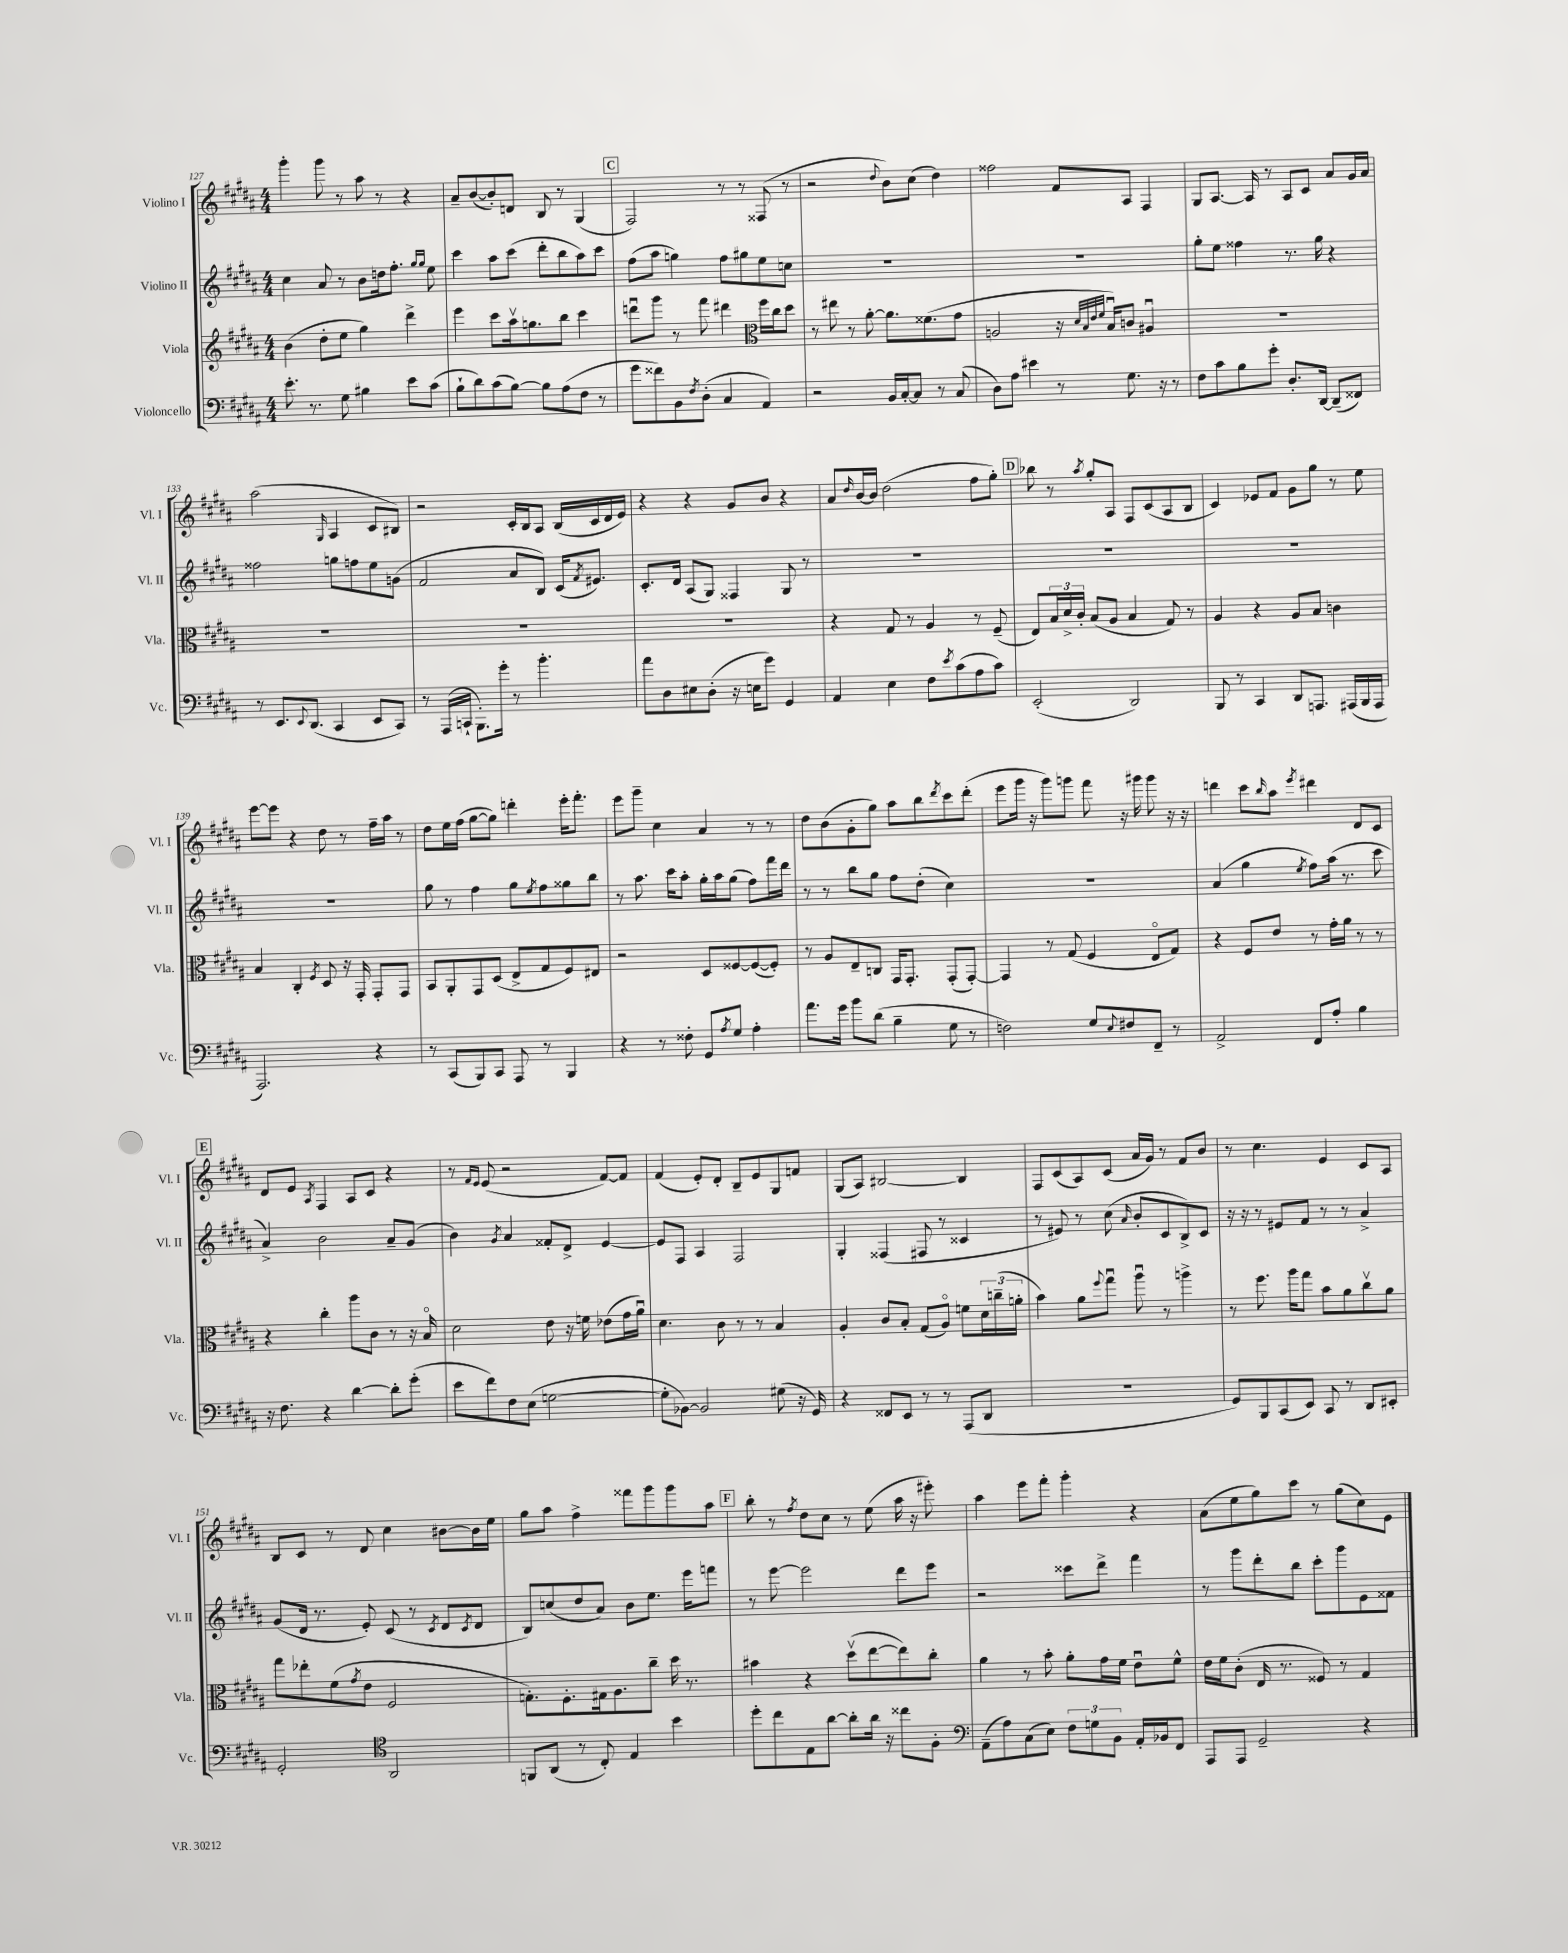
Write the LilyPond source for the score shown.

<<
\new StaffGroup <<
\new Staff = "s0" \with { instrumentName = "Violino I" shortInstrumentName = "Vl. I" } {
    \clef treble \key b \major \numericTimeSignature \time 4/4
    gis'''4-. gis'''8 r8 ais''8 r8 r4 |
    ais'8-- b'8~( b'8-.) d'8 b8 r8 gis4( |
    \mark \markup { \box "C" } fis2) r8 r8 fisis8( r8 |
    r2 \appoggiatura { dis''8 } b'8) cis''8( dis''4) |
    fisis''2 fis'8 ais8 fis4 |
    gis8 ais8.~ ais16 r8 ais8 cis'8 ais'8 gis'16 ais'16 |
    ais''2( \grace { gis16 } ais4 cis'8 bis8) |
    r2 cis'16-. b16 ais8 b16( cis'16 dis'16 e'16) |
    r4 r4 gis'8 b'8 r4 |
    ais'8 \grace { dis''16 } b'16~ b'16 dis''2( fis''8 gis''8-.) |
    \mark \markup { \box "D" } bes''8 r8 \acciaccatura { ais''8 } gis''8-. ais8 fis8 cis'8( ais8 b8 |
    cis'4) ees'8 fis'8 gis'8 gis''8 r8 e''8 |
    e'''8~ e'''8 r4 dis''8 r8 fis''16-- ais''16 r8 |
    dis''8 e''16 fis''16( gis''8~ gis''8) d'''4-. e'''16-. fis'''8.-. |
    e'''8 gis'''8-- cis''4 ais'4 r8 r8 |
    dis''8 b'8( gis'8-. gis''8) ais''8 b''8 \acciaccatura { dis'''8 } cis'''8 dis'''8-.( |
    e'''8 gis'''16 r16 gis'''8) g'''8 fis'''8 r16 gis'''16 gis'''8 r16 r16 |
    d'''4 cis'''8 \grace { b''16 } ais''8 \acciaccatura { e'''8 } dis'''4 dis'8 cis'8 |
    \mark \markup { \box "E" } dis'8 e'8 \acciaccatura { ais8 } fis4 ais8 cis'8 r4 |
    r8 \grace { fis'16 e'16 } e'8( r2 fis'8~) fis'8 |
    fis'4( e'8-.) dis'8-. b8-- e'8 gis8 f'8 |
    gis8( ais8) bis2~ bis4 |
    fis8 cis'8( ais8) cis'8( ais'16 gis'16) r8 fis'8 b'8 |
    r8 cis''4. e'4 cis'8 ais8 |
    b8 cis'8 r8 dis'8 cis''4 bis'8~ bis'16 e''16 |
    gis''8 ais''8 fis''4-> fisis'''8 gis'''8 gis'''8 ais''8 |
    \mark \markup { \box "F" } b''8-. r8 \acciaccatura { fis''8 } dis''8 cis''8 r8 e''8( ais''16 r16 eis'''8-.) |
    ais''4 e'''8 fis'''8-. gis'''4-. r4 |
    ais'8( e''8 gis''8) cis'''8 r8 gis''8( cis''8) e'8 \bar "|." |
}
\new Staff = "s1" \with { instrumentName = "Violino II" shortInstrumentName = "Vl. II" } {
    \clef treble \key b \major \numericTimeSignature \time 4/4
    cis''4 ais'8 r8 b'8 d''16 fis''8.-. \grace { gis''16 gis''16 } e''8 |
    cis'''4 ais''8 cis'''8( dis'''8-. b''8 ais''8) cis'''8 |
    \mark \markup { \box "C" } fis''8( ais''8 g''4) fis''8 gis''8 e''8 c''8 |
    R1 |
    R1 |
    gis''8-. e''8 fisis''4 r8. gis''16 r4 |
    fisis''2 g''8 f''8 e''8 g'8( |
    fis'2 ais'8 b8) cis'16( \acciaccatura { fis'8 } eis'8.) |
    cis'8.-. dis'16 ais8( gis8) fisis4 gis8 r8 |
    R1 |
    \mark \markup { \box "D" } R1 |
    R1 |
    R1 |
    gis''8 r8 fis''4 gis''8 \acciaccatura { e''8 } fis''8 gisis''8 b''8 |
    r8 ais''8. cis'''16 ais''8-. gis''16-. ais''16 gis''8( fis''8) fis'''16 dis'''16 |
    r8 r8 b''8 gis''8 fis''8 dis''8-.( cis''4) |
    R1 |
    ais'4( gis''4 \acciaccatura { e''8 } fis''8) ais''16( r8. cis'''8 |
    \mark \markup { \box "E" } ais'4->) b'2 ais'8-- gis'8( |
    b'4) \acciaccatura { gis'8 } ais'4 fisis'8-. dis'8-> e'4~ |
    e'8 fis8 ais4 fis2 |
    gis4-. fisis4( fis8 r8 cisis'4 |
    r8 eis'8) r8 cis''8( \grace { ais'16 } b'8-. cis'8 b8->) cis'8 |
    r16 r16 r8 eis'8 fis'8 r8 r8 ais'4-> |
    gis'8( dis'16 r8. e'8-.) cis'8( r8 \acciaccatura { cis'8 } dis'8 \acciaccatura { cis'8 } dis'8 |
    b8) c''8( dis''8 ais'8) b'8 e''8. e'''16 f'''8 |
    \mark \markup { \box "F" } r8 e'''8~ e'''2 dis'''8 e'''8 |
    r2 cisis'''8 dis'''8-> fis'''4 |
    r8 gis'''8 dis'''8-. b''8 cis'''8-. gis'''8 e'8 fisis'8 \bar "|." |
}
\new Staff = "s2" \with { instrumentName = "Viola" shortInstrumentName = "Vla." } {
    \clef treble \key b \major \numericTimeSignature \time 4/4
    b'4( dis''8-. e''8 gis''4) dis'''4-> |
    e'''4 cis'''8 ais''16\upbow g''8. b''8 cis'''4 |
    \mark \markup { \box "C" } d'''8\downbow gis'''8 r8 fis'''8 dis'''4 \clef alto fis''16 cis''16 dis''8 |
    r8 eis''8 r8 ais'8~-. ais'8. fisis'8.( gis'8 |
    a2 r16 \grace { dis'32 b32 e'32 fis'32 } b16\downbow) c'8 ais4\downbow |
    R1 |
    R1 |
    R1 |
    R1 |
    r4 gis8 r8 ais4 r8 fis8--( |
    \mark \markup { \box "D" } e8) \tuplet 3/2 { b16 dis'16-> cis'16-. } b8( ais8 b4 gis8) r8 |
    ais4 r4 ais8 b8 c'4 |
    b4 cis4-. \acciaccatura { fis8 } dis8 r16 gis,16-. gis,8-. gis,8 |
    b,8 ais,8-. gis,8 dis8( e8-> gis8 fis8) eis8 |
    r2 dis8 fisis8~ fisis8~( fisis8-.) |
    r8 ais8 e8-- c8 gis,16 gis,8.-. gis,8-.( gis,8~-.) |
    gis,4 r8 gis8( fis4 e8\flageolet gis8) |
    r4 fis8 e'8 r8 gis'16-. ais'16 r8 r8 |
    \mark \markup { \box "E" } r4 cis''4-. ais''8 cis'8 r8 r16 b16\flageolet |
    dis'2 e'8 r16 f'16 ees'8( gis'16 ais'16\downbow) |
    dis'4. cis'8 r8 r8 b4 |
    ais4-. cis'8 b8-. gis8( ais8\flageolet) f'8 \tuplet 3/2 { dis'16 c''16--( a'16-. } |
    b'4) ais'8 \appoggiatura { fis''8 } gis''8\downbow ais''8\downbow r8 a''4-> |
    r8 fis''8. ais''16 gis''8 b'8 ais'8 cis''8\upbow ais'8 |
    gis''8 ees''8-. fis'8( \acciaccatura { gis'8 } e'8 fis2 |
    g8.-.) fis8.-. gis16 ais8. cis''8-- dis''16 r8. |
    \mark \markup { \box "F" } bis'4 r4 dis''8\upbow( e''8~ e''8) cis''8-. |
    ais'4 r8 b'8-. ais'8-. gis'16 fis'16 e'8\downbow fis'8-^ |
    e'16 fis'16 cis'8-.( e16 r8. fisis8) r8 gis4 \bar "|." |
}
\new Staff = "s3" \with { instrumentName = "Violoncello" shortInstrumentName = "Vc." } {
    \clef bass \key b \major \numericTimeSignature \time 4/4
    e'8.-. r8. gis8 bis4 e'8 cis'8( |
    b8-! dis'8) cis'8( b8~) b8 ais8( fis8 r8 |
    \mark \markup { \box "C" } gis'8 fisis'8) b,8 \acciaccatura { fis8 } dis8-.( cis4 ais,4) |
    r2 b,16 cis16~-. cis8 r8 cis8( |
    dis8) ais8 eis'4 r8 gis8. r16 r8 |
    fis8 cis'8 b8 gis'8-. dis8.-. dis,16~ dis,8--( fisis,8) |
    r8 e,8. \appoggiatura { e,8 } dis,8.( cis,4 e,8 cis,8) |
    r8 ais,,16( c,16-! b,,8.-.) gis'16-. r8 b'4.-. |
    ais'8 dis8 eis8 dis8-.( r16 e16 gis'8) gis,4 |
    ais,4 e4 fis8 \acciaccatura { e'8 } cis'8( ais8 cis'8) |
    \mark \markup { \box "D" } e,2-.( dis,2) |
    b,,8 r8 cis,4 dis,8 a,,8. ais,,16( b,,16 ais,,16 |
    ais,,2.) r4 |
    r8 cis,8( b,,8) cis,8 ais,,8 r8 b,,4 |
    r4 r8 fisis8-. gis,8 \acciaccatura { ais8 } gis8 ais4-. |
    ais'8. gis'16 b'8 dis'8( b4-- gis8 r8 |
    f2) gis8 \appoggiatura { e8 } fis8 fis,8-- r8 |
    ais,2-> fis,8 ais8-. b4 |
    \mark \markup { \box "E" } r16 fis8. r4 dis'4~ dis'8-. gis'8-.( |
    e'8 fis'8) fis8 e8( g2~ |
    g8-. bes,8~) bes,2 gis8( r16 gis,16) |
    r4 fisis,8 e,8 r8 r8 ais,,8( dis,8 |
    R1 |
    gis,8) b,,8 cis,8( e,8) cis,8 r8 dis,8 eis,8-. |
    gis,2-. \clef tenor ais,2 |
    f,8 ais,8( r8 cis8-.) e4 b'4 |
    \mark \markup { \box "F" } dis''8-. cis''8 e8 ais'8~ ais'8-. ais'16 r16 cisis''8 fis8-. |
    \clef bass ais,8--( ais8) cis8( e8) \tuplet 3/2 { fis8 g8 b,8 } ais,16-. bes,16 fis,8 |
    ais,,8 ais,,8 gis,2-- r4 \bar "|." |
}
>>
>>
\layout { \context { \Score currentBarNumber = #127 } }
